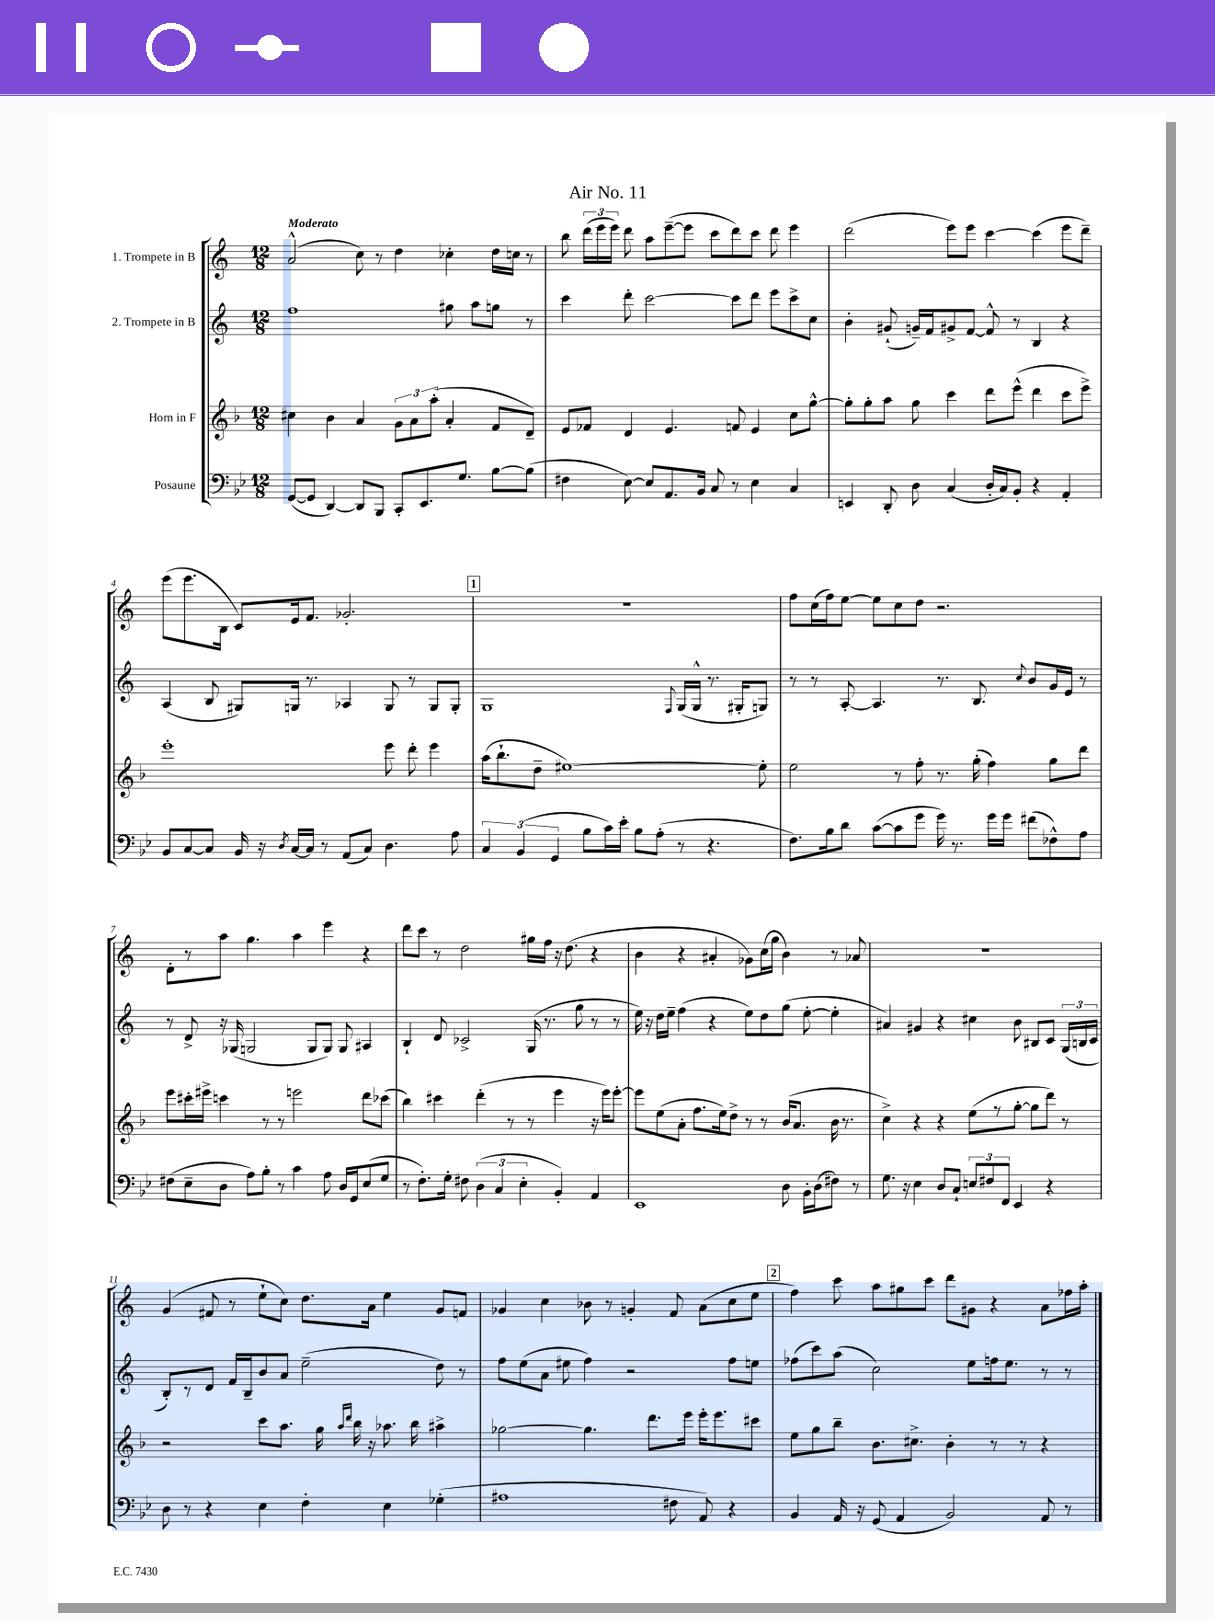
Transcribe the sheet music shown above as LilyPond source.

\header { title = "Air No. 11" }
<<
\new StaffGroup <<
\new Staff = "s0" \with { instrumentName = "1. Trompete in B" } {
    \clef treble \key c \major \numericTimeSignature \time 12/8 \tempo "Moderato"
    \autoBeamOff a'2-^( c''8) r8 d''4 ces''4-. d''16[ c''16] r8 |
    b''8 \tuplet 3/2 { d'''16[( e'''16 e'''16]) } d'''8 a''8[ e'''8~--( e'''8] c'''8[ d'''8) c'''8] d'''8 e'''4 |
    d'''2( e'''8[) e'''8] c'''4~ c'''4( e'''8[ d'''8]--) |
    e'''8[( e'''8. b16] c'8[) e'16 f'8.] ges'2.-. |
    \mark \markup { \box "1" } R1. |
    f''8[ c''16( f''16) e''8]~ e''8[ c''8 d''8] r2. |
    d'8[-. r8 a''8] g''4. a''4 e'''4 r4 |
    d'''8[ c'''8] r8 d''2 gis''16[ f''16] r16 d''8.( r4 |
    b'4 r4 ais'4-. ges'8[) c''16( g''16] b'4) r8 aes'8 |
    R1. |
    g'4( fis'8 r8 e''8[-! c''8]) d''8.[ a'16] e''4 g'8[ f'8] |
    ges'4 c''4 bes'8 r8 g'4-. f'8 a'8[( c''8 e''8] |
    \mark \markup { \box "2" } f''4) c'''8 a''8[ gis''8 c'''8] d'''8[ gis'8] r4 a'8[ fes''16 a''16]-. \bar "|." |
}
\new Staff = "s1" \with { instrumentName = "2. Trompete in B" } {
    \clef treble \key c \major \numericTimeSignature \time 12/8
    \autoBeamOff f''1 gis''8 a''8[ g''8] r8 |
    c'''4 d'''8-. c'''2~ c'''8[ d'''8] e'''8[ c'''8-> c''8] |
    b'4-. gis'8-!( g'16[--) f'16 gis'8-> f'8]~ f'8-^ r8 b4 r4 |
    a4( b8 gis8[) g16] r8. aes4 g8 r8 g8[ g8]-. |
    \mark \markup { \box "1" } g1 \appoggiatura { f8 } g16[( g16]-^ r8. gis16[-. g8]) |
    r8 r8 a8~-. a4. r8. b8. \appoggiatura { c''8 } b'8[ g'16 e'16] r8 |
    r8 d'8-> r16 ges16( g2 g8[ g8]) g8 ais4 |
    b4-! d'8 ces'2-> g16( r8. g''8 r8 r8 |
    e''16) r16 d''16[ e''16]-- f''4( r4 e''8[) d''8 g''8]( e''8~-. e''4-. |
    ais'4) gis'4 r4 cis''4 b'8 bis8[ c'8] \tuplet 3/2 { g16[( b16 c'16] } |
    b8[-.) r8 d'8] f'16[ b16-- b'8 a'8] e''2--( d''8) r8 |
    f''8[ e''8( a'8] eis''8 f''4) r2 f''8[ e''8] |
    \mark \markup { \box "2" } fes''8[( c'''8) a''8]( c''2) e''8[ f''16 e''8.] r8 r8 \bar "|." |
}
\new Staff = "s2" \with { instrumentName = "Horn in F" } {
    \clef treble \key f \major \numericTimeSignature \time 12/8
    \autoBeamOff cis''4 bes'4 a'4 \tuplet 3/2 { g'8[ a'8 a''8]-.( } a'4-. f'8[ d'8]--) |
    e'8[ fes'8] d'4 e'4. f'8 e'4 c''8[ g''8]~-^ |
    g''8[-. g''8-. a''8] g''8 c'''4 d'''8[ e'''8]-^( d'''4 c'''8[ e'''8]->) |
    e'''1-. e'''8 d'''8-. e'''4 |
    \mark \markup { \box "1" } a''16[( bes''8.-! d''8]-- eis''1~) eis''8-. |
    e''2 r8 f''8-. r8. g''16-.( f''4) g''8[ d'''8] |
    e'''8[ cis'''16-. eis'''16]-> c'''4 r8 r8 e'''2 d'''8[ ces'''8]( |
    bes''4) cis'''4 d'''4-.( r8 r8 e'''4 r16 e'''16[) e'''8]~-. |
    e'''8[ e''8( a'8]-. f''8.[ e''16) d''8]-> r8 r8 bes'16[( a'8.] bes'16 r8. |
    c''4->) r4 r4 e''8[( r8 g''8]~-. g''8[ d'''8]) r8 |
    r2 c'''8[ a''8.] g''16 \grace { a''16[ d'''16] } bes''16 r16 aes''8. bes''16 ais''4-> |
    ges''2~ ges''4. d'''8.[ e'''16] e'''16[-. e'''8. cis'''8] |
    \mark \markup { \box "2" } e''8[ g''8 bes''8]-- bes'8.[ cis''8.]-> bes'4-. r8 r8 r4 \bar "|." |
}
\new Staff = "s3" \with { instrumentName = "Posaune" } {
    \clef bass \key bes \major \numericTimeSignature \time 12/8
    \autoBeamOff g,8[~( g,8] d,4~) d,8[ bes,,8] c,8[-. ees,8. g8.] bes8[~ bes8]( |
    fis4 ees8~) ees8[ a,8. bes,16] c8 r8 ees4 c4 |
    e,4 d,8-. d8 c4( d16[-. c16) bes,8]-. r4 a,4-. |
    bes,8[ c8~ c8] bes,16 r16 \acciaccatura { d8 } c16[~ c16] r8 a,8[( c8]) d4. a8 |
    \mark \markup { \box "1" } \tuplet 3/2 { c4 bes,4( g,4 } bes8[ c'16) ees'16]-. bes8[ a8]-.( r8 r4. |
    f8.[) bes16 d'8] c'8[~( c'8 g'8] g'16) r8. g'16[ g'16] fis'8[( fes8-^) a8] |
    fis8[( ees8-- d8] a8[) bes8]-. r8 c'4 a8 d16[ g,16 ees8( g8] |
    r8 f8.[-.) g16]-. fis8 \tuplet 3/2 { d4( c4 ees4-. } bes,4-.) a,4 |
    ees,1 d8 bes,16[-. d16( fis8]) r8 |
    g8. r16 ees4 d8[ c8]-! \tuplet 3/2 { e8[ fis8 f,8] } ees,4 r4 |
    d8 r8 r4 ees4 f4-. ees4 ges4-.( |
    ais1 fis8 a,8) r4 |
    \mark \markup { \box "2" } bes,4 a,16 r16 g,8( a,4 bes,2) a,8 r8 \bar "|." |
}
>>
>>
